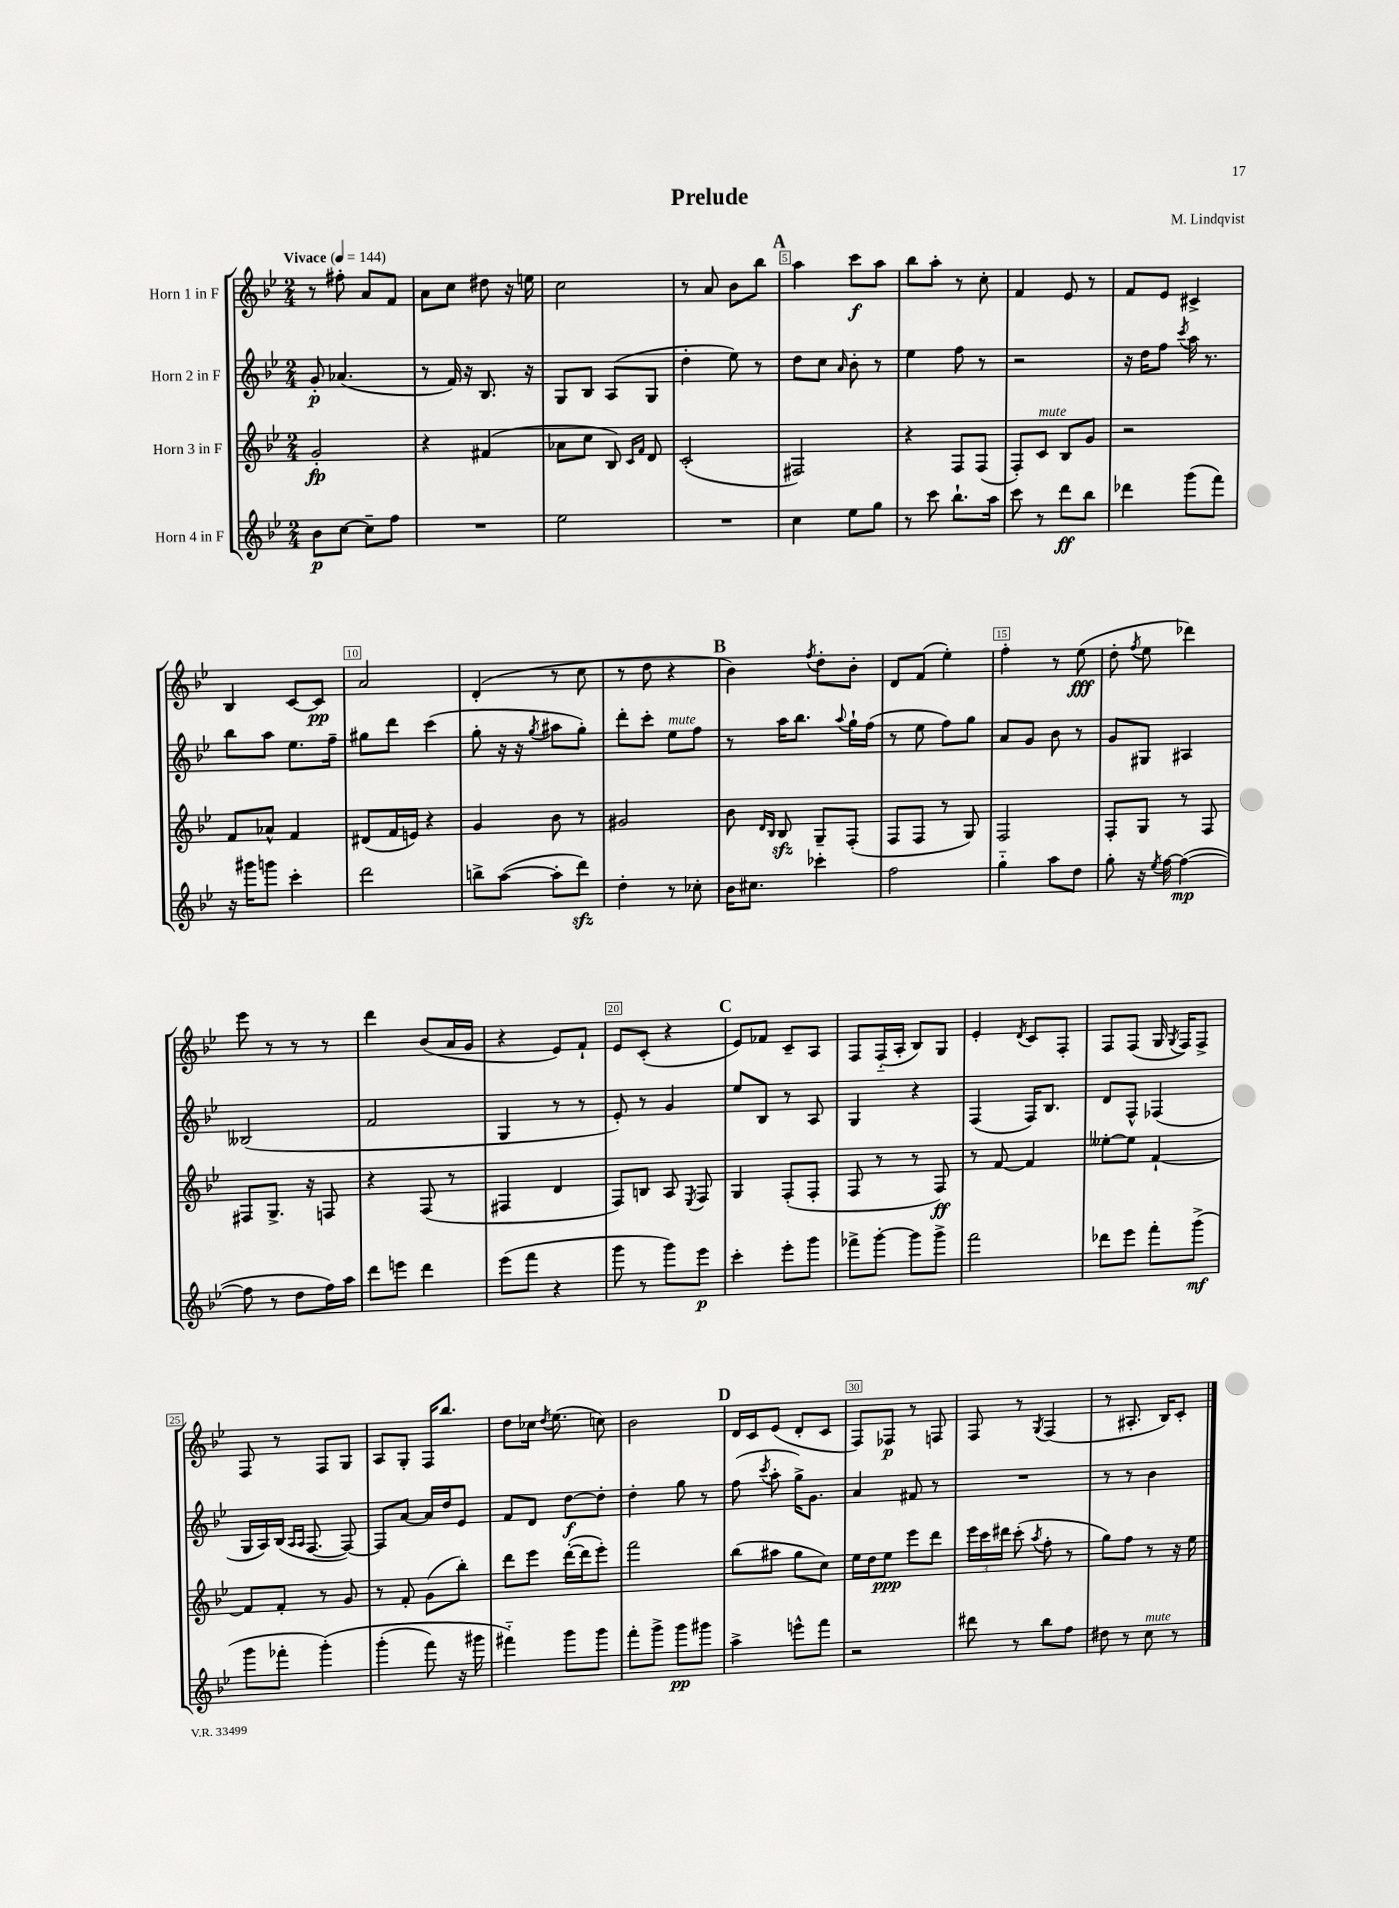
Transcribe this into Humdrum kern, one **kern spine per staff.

**kern	**dynam	**kern	**dynam	**kern	**dynam	**kern	**dynam
*part4	*part4	*part3	*part3	*part2	*part2	*part1	*part1
*staff4	*staff4	*staff3	*staff3	*staff2	*staff2	*staff1	*staff1
*I"Horn 4 in F	*	*I"Horn 3 in F	*	*I"Horn 2 in F	*	*I"Horn 1 in F	*
*clefG2	*	*clefG2	*	*clefG2	*	*clefG2	*
*k[b-e-]	*	*k[b-e-]	*	*k[b-e-]	*	*k[b-e-]	*
*M2/4	*	*M2/4	*	*M2/4	*	*M2/4	*
*MM144	*	*MM144	*	*MM144	*	*MM144	*
=1	=1	=1	=1	=1	=1	=1	=1
!	!	!	!	!	!	!LO:TX:a:B:t=Vivace	!
8b-\L	p	2g'/	fp	8g'/	p	8r	.
[8cc\J	.	.	.	(4.a-X/	.	8ff#X'\	.
8cc~\L]	.	.	.	.	.	8a/L	.
8ff\J	.	.	.	.	.	8f/J	.
=2	=2	=2	=2	=2	=2	=2	=2
2r	.	4r	.	8r	.	8a\L	.
.	.	.	.	16f/)	.	8cc\J	.
.	.	.	.	16r	.	.	.
.	.	(4f#X/	.	8.B-/	.	8dd#X\	.
.	.	.	.	.	.	16r	.
.	.	.	.	16r	.	16een\	.
=3	=3	=3	=3	=3	=3	=3	=3
2ee-\	.	8a-X\L	.	8G/L	.	2cc\	.
.	.	8cc\J	.	8B-/J	.	.	.
.	.	8B-/)	.	(8A/L	.	.	.
.	.	16qqc/LL	.	.	.	.	.
.	.	16qqf/JJ	.	.	.	.	.
.	.	8d/	.	8G/J	.	.	.
=4	=4	=4	=4	=4	=4	=4	=4
2r	.	(2c'/	.	4dd'\	.	8r	.
.	.	.	.	.	.	8a/	.
.	.	.	.	8ee-\)	.	8b-\L	.
.	.	.	.	8r	.	8bb-\J	.
!!LO:REH:place=s1:t=A
=5	=5	=5	=5	=5	=5	=5	=5
4cc\	.	2F#X/)	.	8dd\L	.	4aa\	.
.	.	.	.	8cc\J	.	.	.
.	.	.	.	16qqa/	.	.	.
8ee-\L	.	.	.	8b-'\	.	8ccc\L	f
8gg\J	.	.	.	8r	.	8aa\J	.
=6	=6	=6	=6	=6	=6	=6	=6
8r	.	4r	.	4ee-\	.	8bb-\L	.
8ccc\	.	.	.	.	.	8aa'\J	.
8.bb-`\L	.	8F/L	.	8ff\	.	8r	.
.	.	(8F/J	.	8r	.	8cc'\	.
16aa\Jk	.	.	.	.	.	.	.
=7	=7	=7	=7	=7	=7	=7	=7
8ccc\	.	8F'/L)	.	2r	.	4f/	.
!	!	!LO:TX:a:i:t=mute	!	!	!	!	!
8r	.	8c/J	.	.	.	.	.
8ddd\L	ff	8B-/L	.	.	.	8e-/	.
8bb-\J	.	8g/J	.	.	.	8r	.
=8	=8	=8	=8	=8	=8	=8	=8
4ddd-X\	.	2r	.	16r	.	8f/L	.
.	.	.	.	16dd\KL	.	.	.
.	.	.	.	8ff\J	.	8e-/J	.
.	.	.	.	8qccc/	.	.	.
(8ggg\L	.	.	.	16aa\	.	4c#X^/	.
.	.	.	.	8.r	.	.	.
8fff\J)	.	.	.	.	.	.	.
!!LO:LB:g=z
=9	=9	=9	=9	=9	=9	=9	=9
16r	.	8f/L	.	8bb-\L	.	4B-/	.
16ggg#X\KL	.	.	.	.	.	.	.
8gggn\J	.	8a-X^^/J	.	8aa\J	.	.	.
4ccc'\	.	4f/	.	8.ee-\L	.	[8c/L	.
.	.	.	.	.	.	8c/J]	pp
.	.	.	.	16ff~\Jk	.	.	.
=10	=10	=10	=10	=10	=10	=10	=10
2ddd\	.	(8d#X/L	.	8gg#X\L	.	2a/	.
.	.	16f/L	.	8ddd\J	.	.	.
.	.	16en/JJ)	.	.	.	.	.
.	.	4r	.	(4ccc\	.	.	.
=11	=11	=11	=11	=11	=11	=11	=11
8bbn^\L	.	4g/	.	8gg'\	.	(4d'/	.
([8aa\J	.	.	.	16r	.	.	.
.	.	.	.	16r	.	.	.
.	.	.	.	8qgg/	.	.	.
8aa'\L]	.	8b-\	.	8aa#X\L	.	8r	.
8dddzz\J)	.	8r	.	8gg'\J)	.	8cc\	.
=12	=12	=12	=12	=12	=12	=12	=12
4dd'\	.	2g#X/	.	8ddd'\L	.	8r	.
.	.	.	.	8ccc'\J	.	8dd\	.
!	!	!	!	!LO:TX:a:i:t=mute	!	!	!
8r	.	.	.	8ee-\L	.	4r	.
8cc-X'\	.	.	.	8ff\J	.	.	.
!!LO:REH:place=s1:t=B
=13	=13	=13	=13	=13	=13	=13	=13
16b-\KL	.	8b-\	.	8r	.	4b-\)	.
8.cc#X\J	.	.	.	.	.	.	.
.	.	16qqd/LL	.	.	.	.	.
.	.	16qqB-/JJ	.	.	.	.	.
.	.	8B-zz/	.	16aa\KL	.	.	.
.	.	.	.	8.bb-\J	.	.	.
.	.	.	.	.	.	8qff/	.
4ccc-X'\	.	8G~/L	.	.	.	8dd'\L	.
.	.	.	.	8qqaa/	.	.	.
.	.	(8F'/J	.	16gg`\LL	.	8b-'\J	.
.	.	.	.	(16ff\JJ	.	.	.
=14	=14	=14	=14	=14	=14	=14	=14
2ff\	.	8F/L	.	8r	.	8d/L	.
.	.	8F/J	.	8ee-\	.	(8f/J	.
.	.	8r	.	8ff\L)	.	4ee-'\)	.
.	.	8G/)	.	8gg\J	.	.	.
=15	=15	=15	=15	=15	=15	=15	=15
4gg\	.	2F/	.	8a/L	.	4ff'\	.
.	.	.	.	8g/J	.	.	.
8aa\L	.	.	.	8b-\	.	8r	.
8dd\J	.	.	.	8r	.	(8ee-\	fff
=16	=16	=16	=16	=16	=16	=16	=16
8gg'\	.	8F'/L	.	8g/L	.	8dd'\	.
.	.	.	.	.	.	8qff/	.
16r	.	8G/J	.	8G#X/J	.	8ee-\	.
8qee-/	.	.	.	.	.	.	.
[16ff\	.	.	.	.	.	.	.
(4ff\_	mp	8r	.	4A#X/	.	4ddd-X\)	.
.	.	8F/	.	.	.	.	.
!!LO:LB:g=z
=17	=17	=17	=17	=17	=17	=17	=17
8ff\]	.	8F#X/L	.	(2B--X/	.	8eee-\	.
8r	.	8.G^/J	.	.	.	8r	.
8dd\L	.	.	.	.	.	8r	.
.	.	16r	.	.	.	.	.
16ff\L)	.	8Fn/	.	.	.	8r	.
16aa\JJ	.	.	.	.	.	.	.
=18	=18	=18	=18	=18	=18	=18	=18
8ddd\L	.	4r	.	2f/	.	4ddd\	.
8eeen\J	.	.	.	.	.	.	.
4ddd\	.	(8F/	.	.	.	(8b-/L	.
.	.	8r	.	.	.	16a/L	.
.	.	.	.	.	.	16g/JJ	.
=19	=19	=19	=19	=19	=19	=19	=19
(8eee-\L	.	4F#X/	.	4G/	.	4r	.
8fff\J	.	.	.	.	.	.	.
4r	.	4d/	.	8r	.	8e-/L)	.
.	.	.	.	8r	.	8f`/J	.
=20	=20	=20	=20	=20	=20	=20	=20
8ggg\	.	8F/L)	.	8e-'/)	.	8e-/L	.
8r	.	8Bn/J	.	8r	.	(8c'/J	.
8ggg\L)	.	8A/	.	4g/	.	4r	.
.	.	8qE-/	.	.	.	.	.
8eee-\J	p	8F/	.	.	.	.	.
!!LO:REH:place=s1:t=C
=21	=21	=21	=21	=21	=21	=21	=21
4ccc'\	.	4G/	.	8ee-/L	.	8e-/L)	.
.	.	.	.	8B-/J	.	8f-X/J	.
8eee-'\L	.	(8F'/L	.	8r	.	8c~/L	.
8ggg\J	.	8F'/J	.	8A/	.	8A/J	.
=22	=22	=22	=22	=22	=22	=22	=22
8fff-X^\L	.	8F/	.	4G/	.	8F/L	.
[8ggg'\J	.	8r	.	.	.	(16F/L	.
.	.	.	.	.	.	16A'/JJ	.
8ggg\L]	.	8r	.	4r	.	8B-/L)	.
8ggg^\J	.	8F/)	ff	.	.	8G/J	.
=23	=23	=23	=23	=23	=23	=23	=23
2fff\	.	8r	.	(4F/	.	4e-'/	.
.	.	[8f/	.	.	.	.	.
.	.	.	.	.	.	8qd/	.
.	.	4f/]	.	16F/KL)	.	8c/L	.
.	.	.	.	8.B-/J	.	.	.
.	.	.	.	.	.	8F'/J	.
=24	=24	=24	=24	=24	=24	=24	=24
8ddd-X\L	.	[8ee--X'\L	.	8d/L	.	8F/L	.
8eee-\J	.	8ee--\J]	.	8F^^/J	.	(8F/J	.
8fff'\L	.	[4f`/	.	(4F-X/	.	16G/	.
.	.	.	.	.	.	8qG/	.
.	.	.	.	.	.	16F/KL)	.
(8ggg^\J	mf	.	.	.	.	8F^/J	.
!!LO:LB:g=z
=25	=25	=25	=25	=25	=25	=25	=25
8ggg\L	.	8f/L]	.	16G/LL	.	8F/	.
.	.	.	.	16A/)	.	.	.
8fff-X'\J	.	8f'/J	.	(16B-/JJ	.	8r	.
.	.	.	.	16qqA/LL	.	.	.
.	.	.	.	16qqA/JJ	.	.	.
.	.	.	.	[8.F/	.	.	.
(4ggg'\)	.	8r	.	.	.	8F/L	.
.	.	8g/	.	8F/_)	.	8G/J	.
=26	=26	=26	=26	=26	=26	=26	=26
(4ggg'\	.	8r	.	8F/L]	.	8A/L	.
.	.	8f'/	.	[8a/J	.	8G'/J	.
8fff\)	.	(8g\L	.	16a/LL]	.	16F/KL	.
.	.	.	.	16dd/J	.	8.bb-/J	.
16r	.	8bb-'\J)	.	8e-/J	.	.	.
16ggg#X\	.	.	.	.	.	.	.
=27	=27	=27	=27	=27	=27	=27	=27
4fff#X\)	.	8ddd\L	.	8f/L	.	8dd\L	.
.	.	8eee-\J	.	8d/J	.	16cc-X\Jk	.
.	.	.	.	.	.	8qdd/	.
.	.	.	.	.	.	(8.ee-\	.
8ggg\L	.	([16ddd'\LL	.	[8dd\L	f	.	.
.	.	16ddd\J]	.	.	.	.	.
8ggg\J	.	8eee-'\J)	.	8dd'\J]	.	8ccn\)	.
=28	=28	=28	=28	=28	=28	=28	=28
8fff'\L	.	2fff\	.	4dd'\	.	2b-\	.
8ggg^\J	.	.	.	.	.	.	.
8ggg\L	pp	.	.	8gg\	.	.	.
8ggg#X\J	.	.	.	8r	.	.	.
!!LO:REH:place=s1:t=D
=29	=29	=29	=29	=29	=29	=29	=29
4aa^\	.	(8bb-\L	.	(8ff\	.	16d/LL	.
.	.	.	.	.	.	16c/J	.
.	.	.	.	8qccc/	.	.	.
.	.	8aa#X\J	.	8aa'\	.	(8e-/J	.
8eeen^^\L	.	8gg\L	.	16gg^\KL)	.	8d'/L	.
.	.	.	.	8.g\J	.	.	.
8fff\J	.	8cc\J)	.	.	.	8c/J	.
=30	=30	=30	=30	=30	=30	=30	=30
2r	.	16ee-\LL	.	4a/	.	8F/L)	.
.	.	16dd\J	.	.	.	.	.
.	.	8ee-\J	ppp	.	.	8F-X/J	p
.	.	8eee-\L	.	8f#X/	.	8r	.
.	.	8ddd\J	.	8r	.	8Fn/	.
=31	=31	=31	=31	=31	=31	=31	=31
8ddd#X\	.	24eee-\LL	.	2r	.	8F/	.
.	.	24ccc\	.	.	.	.	.
.	.	24ddd#X\JJ	.	.	.	.	.
8r	.	(8ccc'\	.	.	.	8r	.
.	.	8qaa/	.	.	.	8qG/	.
8bb-\L	.	8ff'\	.	.	.	(4F/	.
8ff\J	.	8r	.	.	.	.	.
=32	=32	=32	=32	=32	=32	=32	=32
8dd#X\	.	8gg\L)	.	8r	.	8r	.
8r	.	8ff\J	.	8r	.	8.A#X'/	.
!LO:TX:a:i:t=mute	!	!	!	!	!	!	!
8cc\	.	8r	.	4b-\	.	.	.
.	.	.	.	.	.	16B-/KL)	.
8r	.	16r	.	.	.	8c'/J	.
.	.	16ee-\	.	.	.	.	.
==	==	==	==	==	==	==	==
*-	*-	*-	*-	*-	*-	*-	*-
